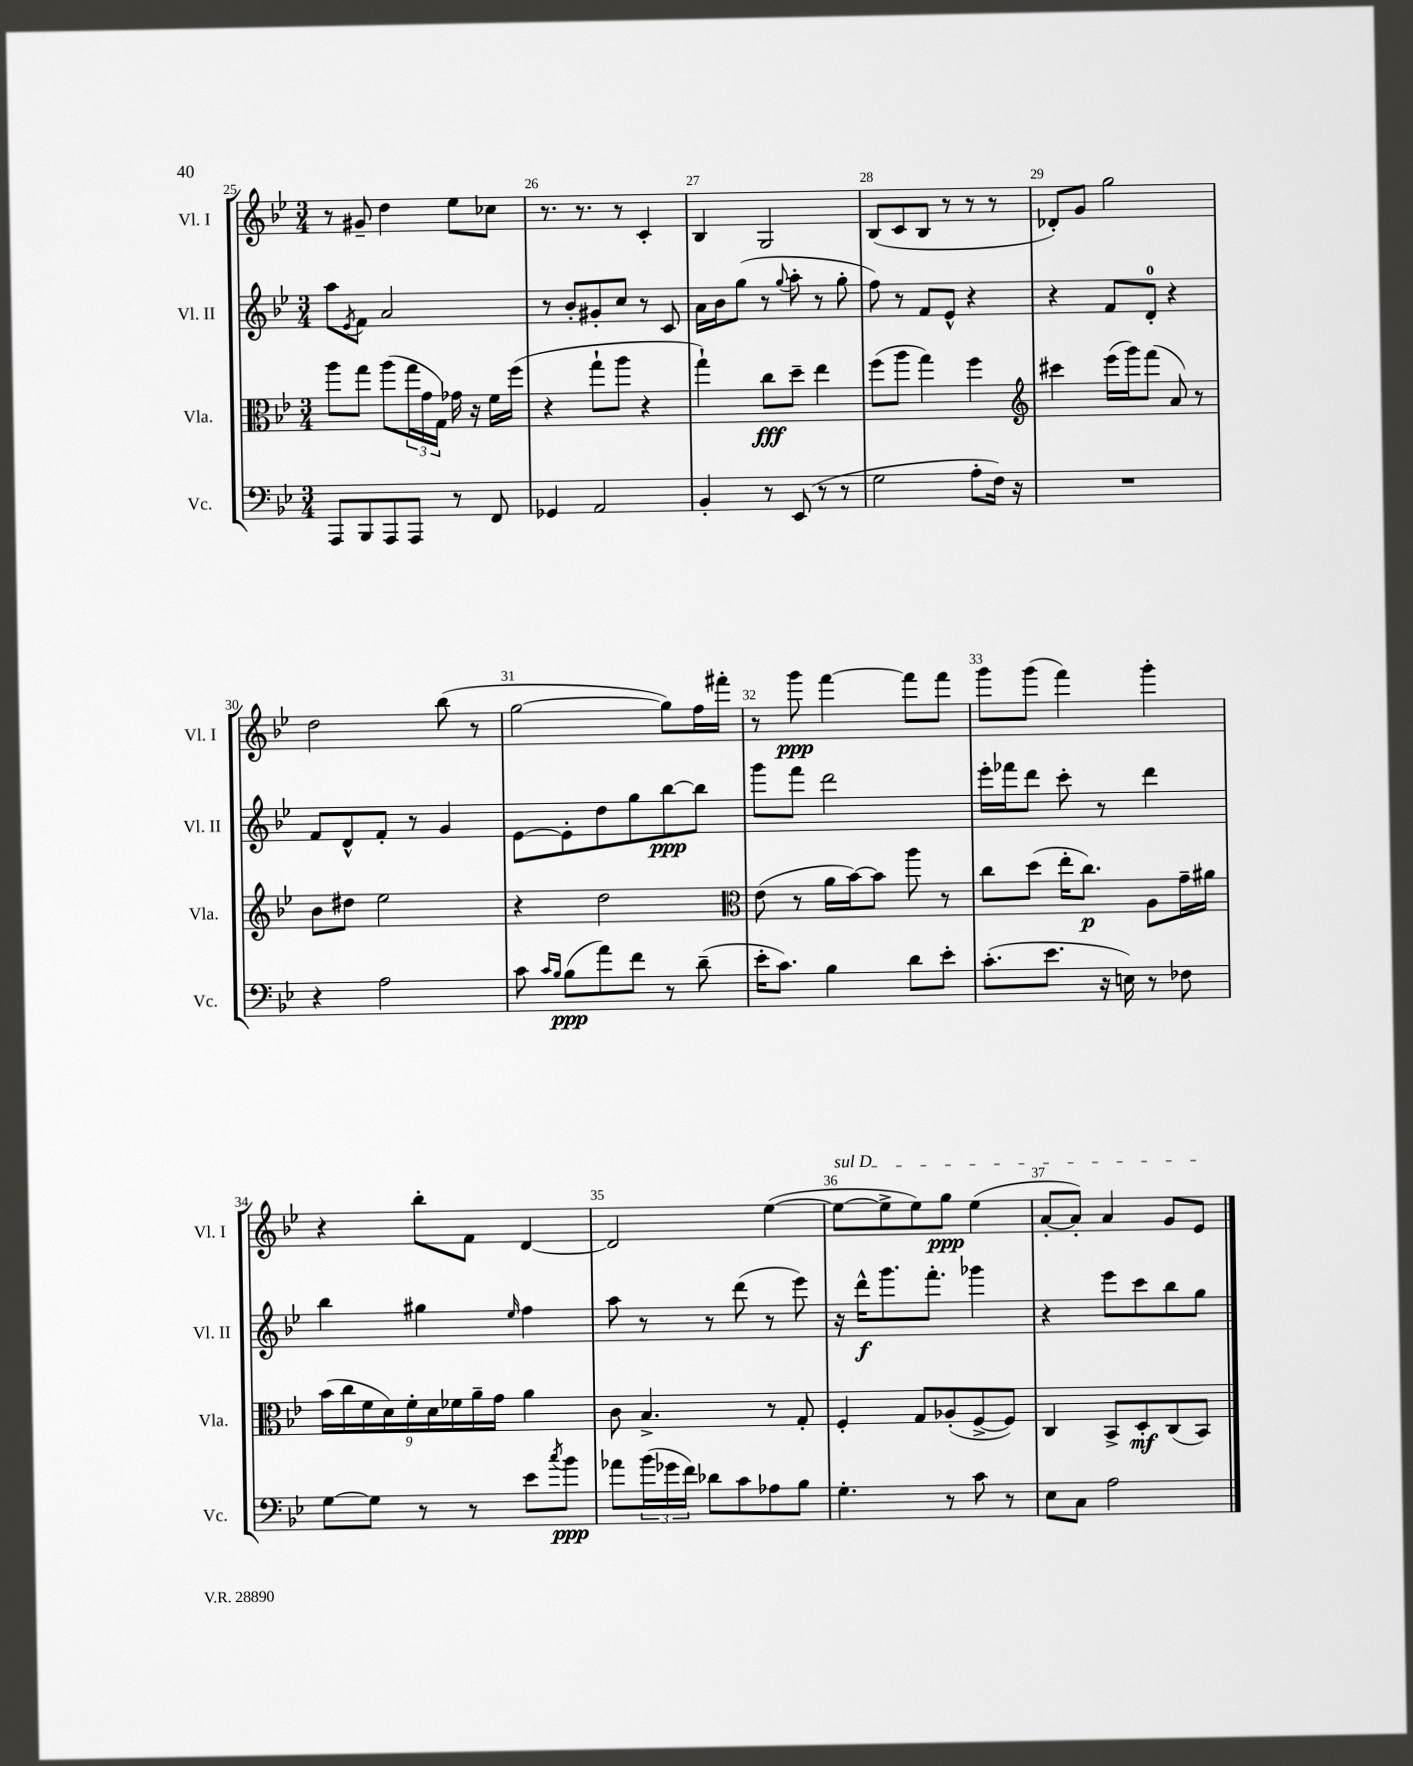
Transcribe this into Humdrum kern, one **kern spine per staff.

**kern	**dynam	**kern	**dynam	**kern	**dynam	**kern	**dynam
*part4	*part4	*part3	*part3	*part2	*part2	*part1	*part1
*staff4	*staff4	*staff3	*staff3	*staff2	*staff2	*staff1	*staff1
*I"Vc.	*	*I"Vla.	*	*I"Vl. II	*	*I"Vl. I	*
*I'Vc.	*	*I'Vla.	*	*I'Vl. II	*	*I'Vl. I	*
*clefF4	*	*clefC3	*	*clefG2	*	*clefG2	*
*k[b-e-]	*	*k[b-e-]	*	*k[b-e-]	*	*k[b-e-]	*
*M3/4	*	*M3/4	*	*M3/4	*	*M3/4	*
=25	=25	=25	=25	=25	=25	=25	=25
8AAA/L	.	8aa\L	.	8aa\L	.	8r	.
.	.	.	.	8qe-/	.	.	.
8BBB-/	.	8gg\J	.	8f\J	.	8g#X~/	.
8AAA/	.	(8aa\L	.	2a/	.	4dd\	.
8AAA/J	.	24gg\L	.	.	.	.	.
.	.	24g\	.	.	.	.	.
.	.	24G\JJ)	.	.	.	.	.
8r	.	16g-X\	.	.	.	8ee-\L	.
.	.	16r	.	.	.	.	.
8FF/	.	16f\LL	.	.	.	8cc-X\J	.
.	.	(16ff\JJ	.	.	.	.	.
=26	=26	=26	=26	=26	=26	=26	=26
4GG-X/	.	4r	.	8r	.	8.r	.
.	.	.	.	8b-'/L	.	.	.
.	.	.	.	.	.	8.r	.
2AA/	.	8gg`\L	.	8g#X'/	.	.	.
.	.	8aa\J	.	8cc/J	.	8r	.
.	.	4r	.	8r	.	4c'/	.
.	.	.	.	8c/	.	.	.
=27	=27	=27	=27	=27	=27	=27	=27
4BB-'/	.	4gg`\)	.	16a\LL	.	4B-/	.
.	.	.	.	16b-\J	.	.	.
.	.	.	.	(8gg\J	.	.	.
8r	.	8cc\L	fff	8r	.	2G/	.
.	.	.	.	8qqgg/	.	.	.
(8EE-/	.	8dd~\J	.	8aa'\	.	.	.
8r	.	4ee-\	.	8r	.	.	.
8r	.	.	.	8gg'\	.	.	.
=28	=28	=28	=28	=28	=28	=28	=28
2G\	.	(8ff\L	.	8ff\)	.	(8B-/L	.
.	.	8aa\J	.	8r	.	8c/	.
.	.	4gg\)	.	8f/L	.	8B-/J	.
.	.	.	.	8e-^^/J	.	8r	.
8A'\L	.	4ff\	.	4r	.	8r	.
16F\Jk)	.	.	.	.	.	8r	.
16r	.	.	.	.	.	.	.
=29	=29	=29	=29	=29	=29	=29	=29
*	*	*clefG2	*	*	*	*	*
2.r	.	4ccc#X\	.	4r	.	8d-X'/L)	.
.	.	.	.	.	.	8g/J	.
.	.	(16eee-\LL	.	8f/L	.	2gg\	.
.	.	16ggg\J)	.	.	.	.	.
.	.	(8fff\J	.	8d'/J	.	.	.
.	.	8a/)	.	4r	.	.	.
.	.	8r	.	.	.	.	.
!!LO:LB:g=z
=30	=30	=30	=30	=30	=30	=30	=30
4r	.	8b-\L	.	8f/L	.	2dd\	.
.	.	8dd#X\J	.	8d^^/	.	.	.
2A\	.	2ee-\	.	8f'/J	.	.	.
.	.	.	.	8r	.	.	.
.	.	.	.	4g/	.	(8bb-\	.
.	.	.	.	.	.	8r	.
=31	=31	=31	=31	=31	=31	=31	=31
8c\	.	4r	.	[8e-\L	.	[2gg\	.
16qqc/LL	.	.	.	.	.	.	.
16qqB-/JJ	.	.	.	.	.	.	.
(8B-\L	ppp	.	.	8e-'\]	.	.	.
8a\)	.	2dd\	.	8dd\	.	.	.
8f\J	.	.	.	8gg\	.	.	.
8r	.	.	.	[8bb-\	ppp	8gg\L])	.
(8d~\	.	.	.	8bb-\J]	.	16ff\L	.
.	.	.	.	.	.	16fff#X'\JJ	.
=32	=32	=32	=32	=32	=32	=32	=32
*	*	*clefC3	*	*	*	*	*
16e-'\KL	.	(8e-\	.	8ggg\L	.	8r	.
8.c\J)	.	.	.	.	.	.	.
.	.	8r	.	8fff\J	.	8ggg\	ppp
4B-\	.	16a\LL	.	2ddd\	.	[4fff\	.
.	.	[16b-\J)	.	.	.	.	.
.	.	8b-\J]	.	.	.	.	.
8d\L	.	8aa\	.	.	.	8fff\L]	.
8e-'\J	.	8r	.	.	.	8fff\J	.
=33	=33	=33	=33	=33	=33	=33	=33
(8.c'\L	.	8cc\L	.	16eee-'\LL	.	8ggg\L	.
.	.	.	.	16fff-X\J	.	.	.
.	.	(8dd\J	.	8ddd\J	.	(8ggg\J	.
8.e-\J	.	.	.	.	.	.	.
.	.	16ee-'\KL	.	8ccc'\	.	4fff\)	.
.	.	8.cc\J)	p	.	.	.	.
16r	.	.	.	8r	.	.	.
16En\)	.	.	.	.	.	.	.
8r	.	8A\L	.	4ddd\	.	4ggg'\	.
8F-X\	.	16g~\L	.	.	.	.	.
.	.	16a#X\JJ	.	.	.	.	.
!!LO:LB:g=z
=34	=34	=34	=34	=34	=34	=34	=34
[8G\L	.	(18b-\LL	.	4bb-\	.	4r	.
.	.	18cc\	.	.	.	.	.
.	.	18f\	.	.	.	.	.
8G\J]	.	.	.	.	.	.	.
.	.	18d\)	.	.	.	.	.
.	.	18f'\	.	.	.	.	.
8r	.	.	.	4gg#X\	.	8bb-'\L	.
.	.	18d\	.	.	.	.	.
.	.	18f-X\	.	.	.	.	.
8r	.	.	.	.	.	8f\J	.
.	.	18a~\	.	.	.	.	.
.	.	18g\JJ	.	.	.	.	.
.	.	.	.	16qqee-/	.	.	.
8e-\L	.	4a\	.	4ff\	.	[4d/	.
8qcc/	.	.	.	.	.	.	.
8b-\J	ppp	.	.	.	.	.	.
=35	=35	=35	=35	=35	=35	=35	=35
8a-X\L	.	8c\	.	8aa\	.	2d/]	.
(24b-\L	.	4.B-^/	.	8r	.	.	.
24g-X\	.	.	.	.	.	.	.
24f\JJ)	.	.	.	.	.	.	.
8d-X\L	.	.	.	8r	.	.	.
8c\	.	.	.	(8ddd\	.	.	.
8A-X\	.	8r	.	8r	.	([4ee-\	.
8B-\J	.	8G'/	.	8eee-\)	.	.	.
=36	=36	=36	=36	=36	=36	=36	=36
!	!	!	!	!	!	!LO:TX:a:i:t=sul D	!
4.G'\	.	4F'/	.	16r	.	8ee-\L_	.
.	.	.	.	16ddd^^\KL	f	.	.
.	.	.	.	8.ggg\	.	8ee-^\]	.
.	.	8G/L	.	.	.	8ee-\)	.
.	.	.	.	8.fff'\J	.	.	.
8r	.	(8A-X'/	.	.	.	8gg\J	ppp
8c\	.	[8F^/	.	4ggg-X\	.	(4ee-\	.
8r	.	8F/J])	.	.	.	.	.
=37	=37	=37	=37	=37	=37	=37	=37
8E-\L	.	4C/	.	4r	.	[8a'/L	.
8C\J	.	.	.	.	.	8a'/J])	.
2A\	.	8BB-^/L	.	8eee-\L	.	4a/	.
.	.	8D'/	mf	8ccc\	.	.	.
.	.	(8C/	.	8bb-\	.	8g/L	.
.	.	8BB-/J)	.	8gg\J	.	8e-/J	.
==	==	==	==	==	==	==	==
*-	*-	*-	*-	*-	*-	*-	*-
